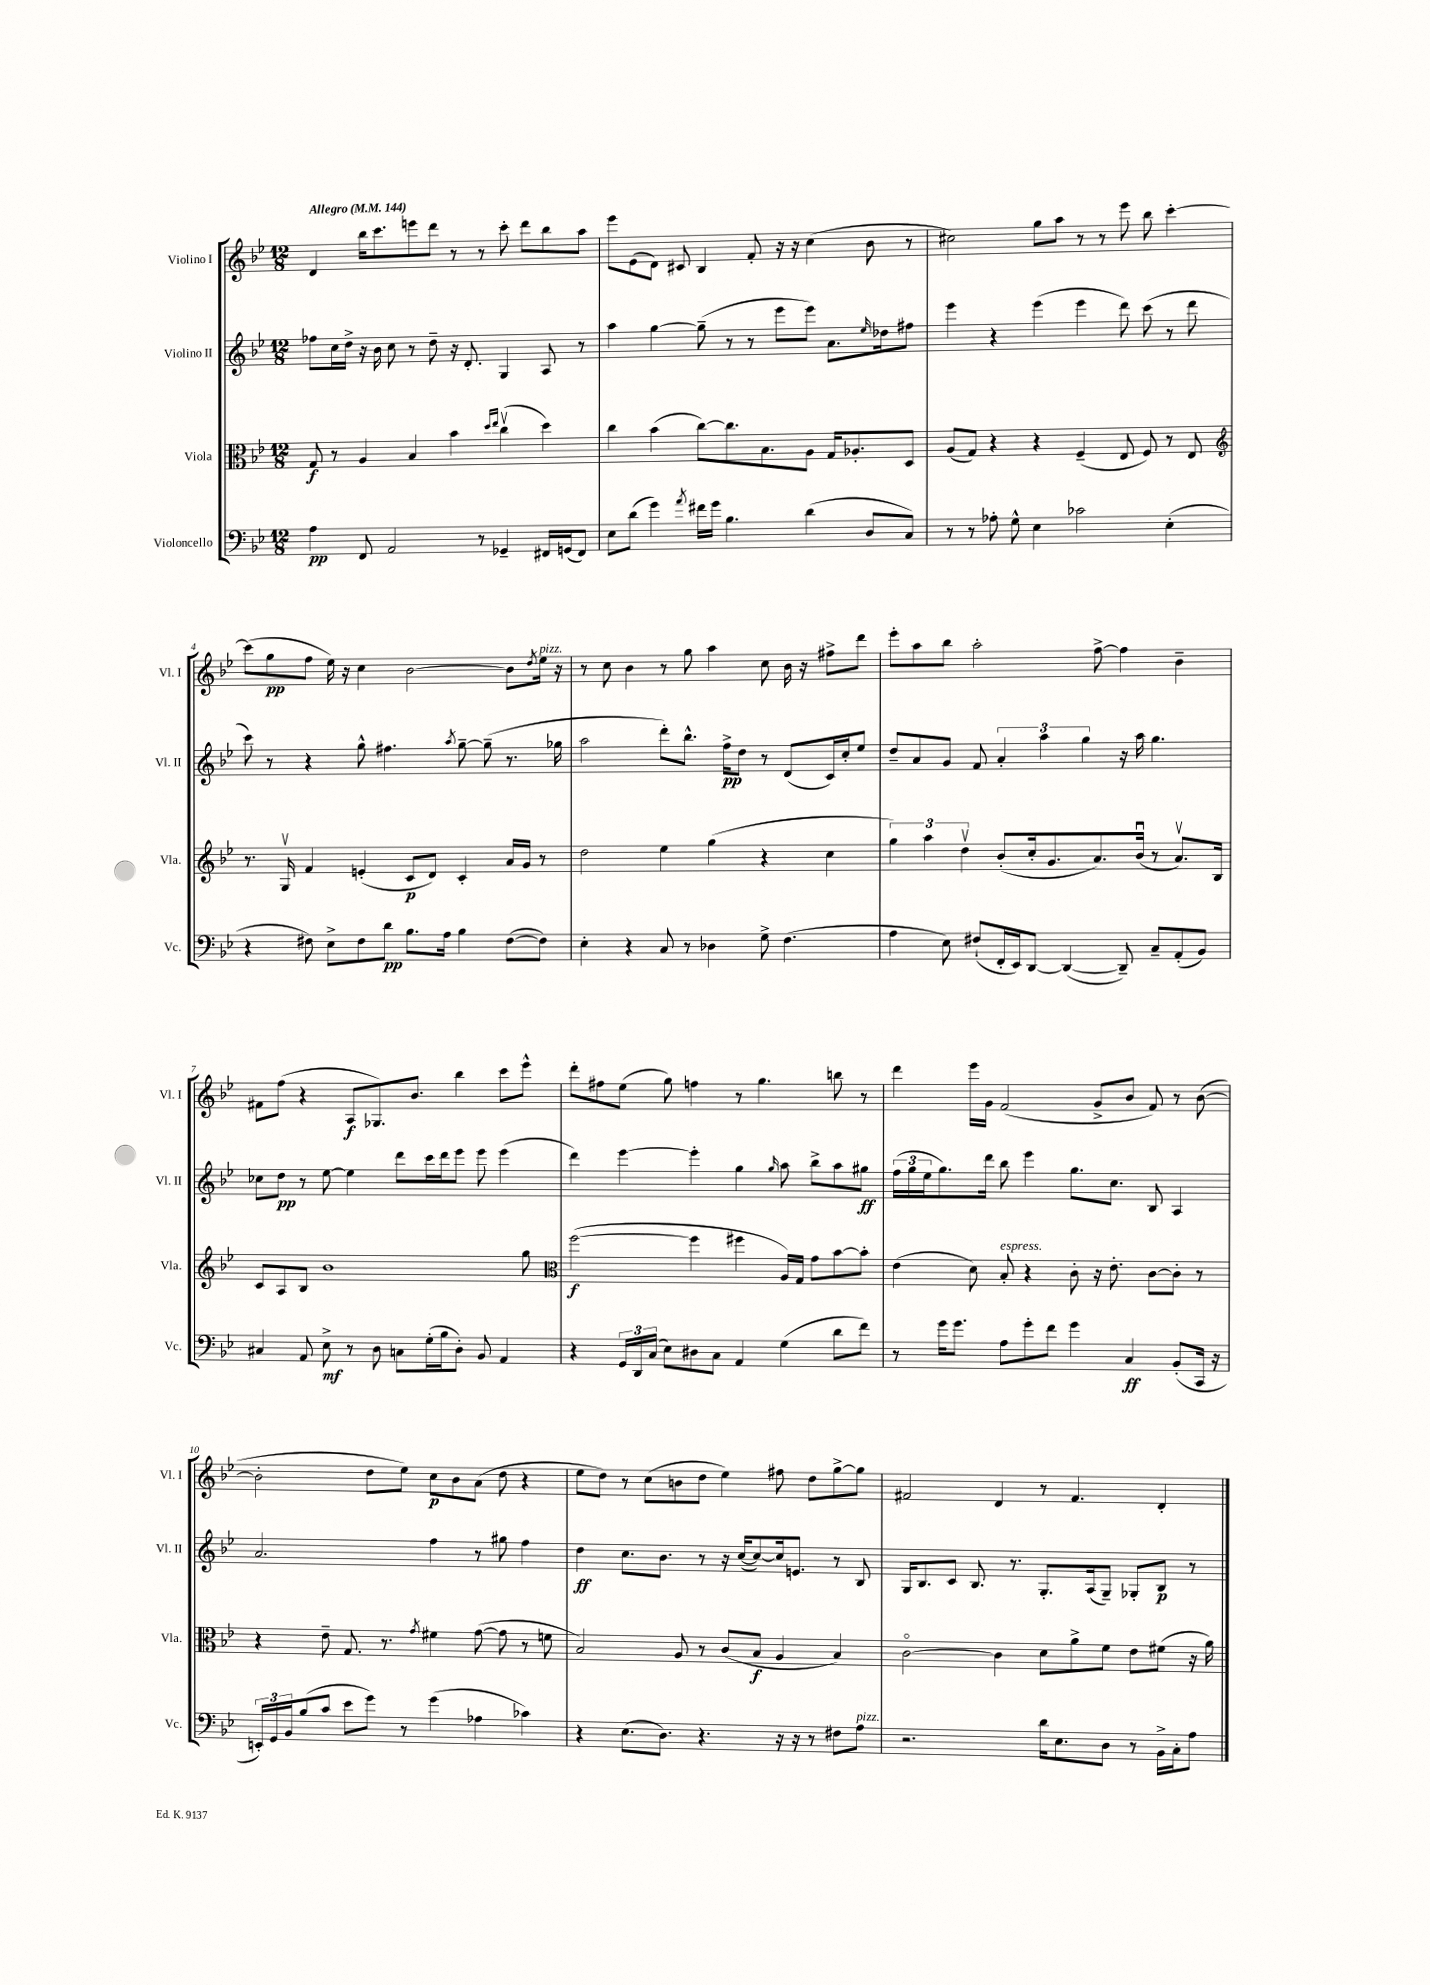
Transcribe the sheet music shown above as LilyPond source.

<<
\new StaffGroup <<
\new Staff = "s0" \with { instrumentName = "Violino I" shortInstrumentName = "Vl. I" } {
    \clef treble \key bes \major \numericTimeSignature \time 12/8 \tempo "Allegro" 4 = 144
    d'4 bes''16 c'''8. e'''8 d'''8 r8 r8 c'''8-. d'''8 bes''8 a''8 |
    ees'''8 ees'8( d'8) cis'8 bes4 f'8-. r16 r16 c''4( bes'8 r8 |
    cis''2) g''8 a''8 r8 r8 ees'''8 bes''8 c'''4~-. |
    c'''8( g''8\pp f''8 ees''16) r16 c''4 bes'2~ bes'8 \acciaccatura { d''8 } ees''16^\markup { \italic "pizz." } r16 |
    r8 c''8 bes'4 r8 g''8 a''4 c''8 bes'16 r16 fis''8-> d'''8 |
    ees'''8-. a''8 bes''8 a''2-. f''8~-> f''4 bes'4-- |
    fis'8 f''8( r4 a8\f ges8.) bes'8. bes''4 c'''8 ees'''8-^ |
    d'''8-. fis''8 ees''8( g''8) f''4 r8 g''4. b''8 r8 |
    d'''4 ees'''16 g'16 f'2( g'8-> bes'8 f'8) r8 bes'8~( |
    bes'2-. d''8 ees''8) c''8\p bes'8 a'8( d''8 r4 |
    ees''8 d''8) r8 c''8( b'8 d''8 ees''4) fis''8 d''8 g''8~-> g''8 |
    fis'2 d'4 r8 fis'4. d'4-. \bar "|." |
}
\new Staff = "s1" \with { instrumentName = "Violino II" shortInstrumentName = "Vl. II" } {
    \clef treble \key bes \major \numericTimeSignature \time 12/8
    fes''8 c''16 d''16-> r16 bes'16 c''8 r8 d''8-- r16 d'8.-. g4 a8 r8 |
    a''4 g''4~ g''8--( r8 r8 ees'''8 ees'''8) a'8. \grace { ees''16 } des''16 fis''8 |
    ees'''4 r4 ees'''4( ees'''4 d'''8) c'''8( r8 d'''8 |
    c'''8) r8 r4 g''8-^ fis''4. \acciaccatura { a''8 } g''8~-- g''8--( r8. ges''16 |
    a''2 d'''8-.) bes''8.-^ f''16->\pp d''8 r8 d'8( c'16) c''16-. ees''8 |
    d''8-- a'8 g'8 f'8 \tuplet 3/2 { a'4-. a''4 g''4 } r16 a''16 g''4. |
    ces''8 d''8\pp r8 ees''8~ ees''4 d'''8 c'''16 d'''16 ees'''8 ees'''8 ees'''4( |
    d'''4) ees'''4~ ees'''4-. g''4 \grace { g''16 } a''8 bes''8-> a''8 gis''8\ff |
    \tuplet 3/2 { f''16( g''16 ees''16 } g''8.) d'''16 bes''8 ees'''4 g''8. c''8. bes8 a4 |
    a'2. f''4 r8 gis''8 f''4 |
    d''4\ff c''8. bes'8. r8 r16 c''16~( c''8~) c''16 e'8. r8 bes8 |
    g16 bes8. c'8 bes8. r8. g8.-. a16( g8--) ges8-. bes8\p r8 \bar "|." |
}
\new Staff = "s2" \with { instrumentName = "Viola" shortInstrumentName = "Vla." } {
    \clef alto \key bes \major \numericTimeSignature \time 12/8
    g8\f r8 a4 bes4 bes'4 \grace { d''16 ees''16 } c''4\upbow( d''4) |
    c''4 bes'4( c''8~) c''8. bes8. a8 g16 aes8.-. d8 |
    a8( g8) r4 r4 f4--( ees8 f8) r8 ees8 |
    \clef treble r8. g16\upbow f'4 e'4-.( c'8\p d'8) c'4-. a'16 g'16 r8 |
    d''2 ees''4 g''4( r4 c''4 |
    \tuplet 3/2 { g''4) a''4 d''4\upbow } bes'8-.( c''16-. g'8. a'8.) bes'16\downbow( r8 a'8.\upbow) bes16 |
    c'8 a8 bes8 bes'1 g''8 |
    \clef alto f''2~\f( f''4 fis''4 a16) g16 g'8 bes'8~ bes'8-. |
    ees'4( d'8) bes8-.^\markup { \italic "espress." } r4 c'8-. r16 ees'8.-. c'8~ c'8-. r8 |
    r4 ees'8-- g8. r8. \acciaccatura { g'8 } fis'4 g'8~( g'8 r8 f'8 |
    bes2) a8 r8 c'8( bes8\f a4 bes4) |
    c'2~\flageolet c'4 d'8 a'8-> f'8 ees'8 fis'8( r16 a'16) \bar "|." |
}
\new Staff = "s3" \with { instrumentName = "Violoncello" shortInstrumentName = "Vc." } {
    \clef bass \key bes \major \numericTimeSignature \time 12/8
    a4\pp f,8 a,2 r8 ges,4-- fis,16 g,16( fis,8) |
    ees8 d'8( g'4) \acciaccatura { a'8 } fis'16 g'16 bes4. d'4( d8 c8) |
    r8 r8 aes8-. g8-^ ees4 ces'2 ees4-.( |
    r4 fis8) ees8-> fis8 d'8\pp bes8. a16 bes4 fis8~( fis8) |
    ees4-. r4 c8 r8 des4 g8-> f4.( |
    a4 ees8) fis8-!( f,16-. ees,16) d,8~ d,4~( d,8--) c8-- a,8-.( bes,8) |
    cis4 a,8 ees8->\mf r8 d8 c8 g16-.( bes16 d8-.) bes,8 a,4 |
    r4 \tuplet 3/2 { g,16 d,16 c16( } ees8) dis8 c8 a,4 g4( d'8 f'8) |
    r8 g'16 g'8. a8 g'8-. f'8 g'4 c4\ff bes,8-.( c,16 r16 |
    \tuplet 3/2 { e,16-.) g,16 bes,16 } bes8( c'8 ees'8 g'8) r8 g'4( aes4 ces'4) |
    r4 ees8.( d8.) r4. r16 r16 r8 fis8 a8^\markup { \italic "pizz." } |
    r2. d'16 ees8. d8 r8 bes,16-> c16-. a8 \bar "|." |
}
>>
>>
